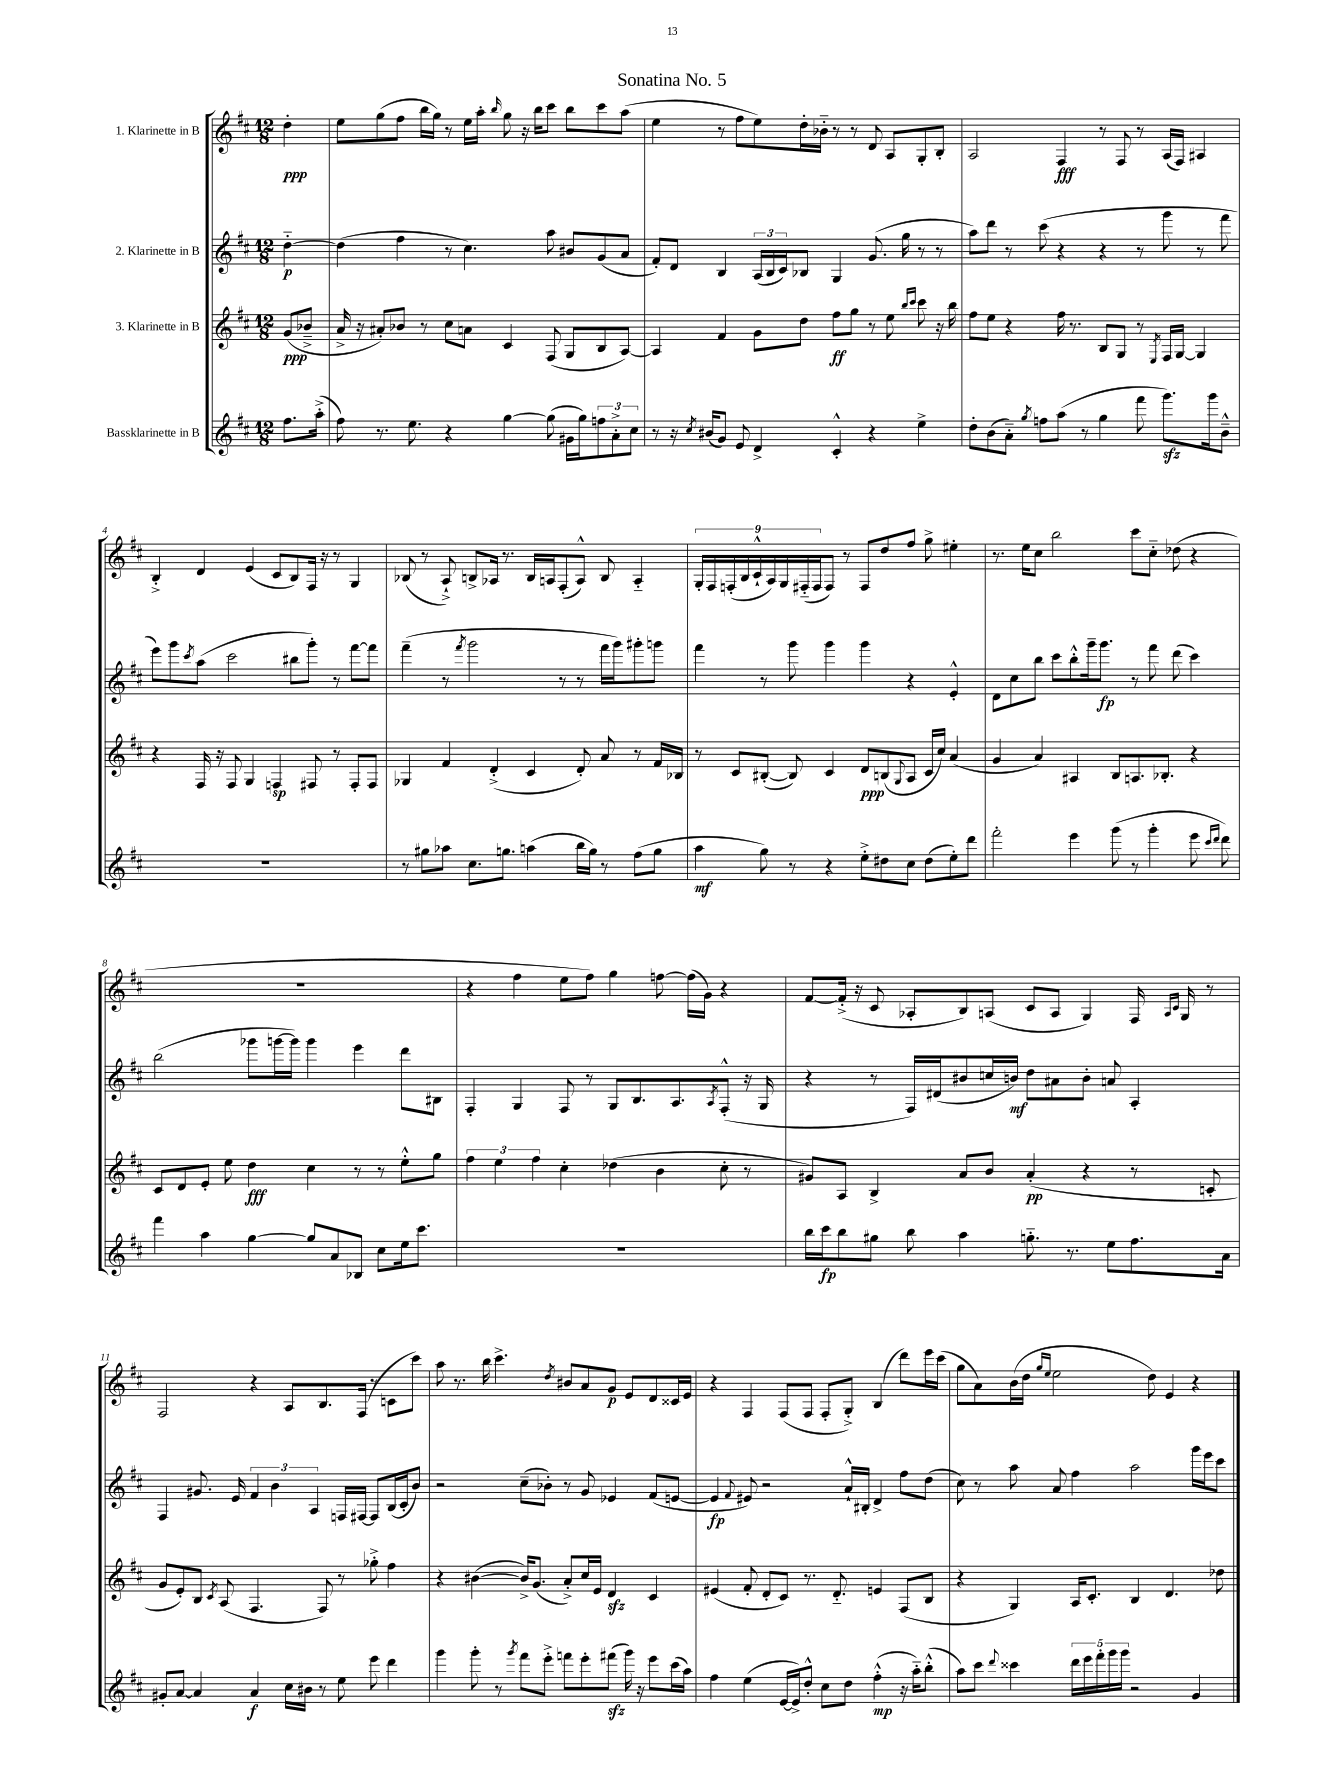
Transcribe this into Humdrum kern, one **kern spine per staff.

**kern	**dynam	**kern	**dynam	**kern	**dynam	**kern	**dynam
*part4	*part4	*part3	*part3	*part2	*part2	*part1	*part1
*staff4	*staff4	*staff3	*staff3	*staff2	*staff2	*staff1	*staff1
*I"Bassklarinette in B	*	*I"3. Klarinette in B	*	*I"2. Klarinette in B	*	*I"1. Klarinette in B	*
*clefG2	*	*clefG2	*	*clefG2	*	*clefG2	*
*k[f#c#]	*	*k[f#c#]	*	*k[f#c#]	*	*k[f#c#]	*
*M12/8	*	*M12/8	*	*M12/8	*	*M12/8	*
=	=	=	=	=	=	=	=
8.ff#\L	.	(8g/L	ppp	[4dd\	p	4dd'\	ppp
.	.	8b-X~^/J	.	.	.	.	.
(16aa'^\Jk	.	.	.	.	.	.	.
=1	=1	=1	=1	=1	=1	=1	=1
8ff#\)	.	16a^/	.	(4dd\]	.	8ee\L	.
.	.	16r	.	.	.	.	.
8.r	.	8a#X'/L)	.	.	.	(8gg\	.
.	.	8b-X/J	.	4ff#\	.	8ff#\J	.
8.ee\	.	.	.	.	.	.	.
.	.	8r	.	.	.	16bb\LL	.
.	.	.	.	.	.	16gg\JJ)	.
4r	.	8cc#\L	.	8r	.	8r	.
.	.	8an\J	.	4.cc#\)	.	16ee\LL	.
.	.	.	.	.	.	16aa'\JJ	.
.	.	.	.	.	.	16qqbb/	.
[4gg\	.	4c#/	.	.	.	8gg\	.
.	.	.	.	.	.	16r	.
.	.	.	.	.	.	16bb\KL	.
(8gg\]	.	(8F#/	.	8aa\	.	8ccc#\J	.
16g#X\LL	.	8G/L	.	8b#X/L	.	8bb\L	.
16gg\J)	.	.	.	.	.	.	.
12ffn\	.	8B/	.	(8g/	.	8ccc#\	.
12a'^\	.	.	.	.	.	.	.
.	.	[8A/J)	.	8a/J	.	(8aa\J	.
12cc#\J	.	.	.	.	.	.	.
=2	=2	=2	=2	=2	=2	=2	=2
8r	.	4A/]	.	8f#'/L)	.	4ee\	.
16r	.	.	.	8d/J	.	.	.
8qcc#/	.	.	.	.	.	.	.
(16b#X/KL	.	.	.	.	.	.	.
8g/J)	.	4f#/	.	4B/	.	8r	.
8e/	.	.	.	.	.	8ff#\L	.
4d^/	.	8g\L	.	(24A/LL	.	8ee\)	.
.	.	.	.	24B/	.	.	.
.	.	.	.	24c#/J)	.	.	.
.	.	8dd\J	.	8B-X/J	.	16dd'\L	.
.	.	.	.	.	.	16b-X\JJ	.
4c#'^^/	.	8ff#\L	ff	4G/	.	8r	.
.	.	8gg\J	.	.	.	8r	.
4r	.	8r	.	(8.g/	.	8d/	.
.	.	8ee\	.	.	.	8A/L	.
.	.	.	.	16gg\	.	.	.
.	.	16qqbb/LL	.	.	.	.	.
.	.	16qqccc#/JJ	.	.	.	.	.
4ee^\	.	8ccc#\	.	8r	.	8G'/	.
.	.	16r	.	8r	.	8B'/J	.
.	.	16bb\	.	.	.	.	.
=3	=3	=3	=3	=3	=3	=3	=3
8dd'\L	.	8ff#\L	.	8aa\L)	.	2A/	.
(8b\	.	8ee\J	.	8ddd\J	.	.	.
8a\J)	.	4r	.	8r	.	.	.
8qgg/	.	.	.	.	.	.	.
8ffn\L	.	.	.	(8ccc#\	.	.	.
(8aa\J	.	16ff#\	.	4r	.	4F#/	fff
.	.	8.r	.	.	.	.	.
8r	.	.	.	.	.	.	.
4gg\	.	8B/L	.	4r	.	8r	.
.	.	8G/J	.	.	.	8F#/	.
8fff#\	.	8r	.	8r	.	8r	.
.	.	8qE/	.	.	.	.	.
8.gggzz\L)	.	16F#/LL	.	8ggg\	.	(16A/LL	.
.	.	[16G/JJ	.	.	.	16F#/JJ)	.
.	.	4G/]	.	8r	.	4A#X/	.
16ggg\k	.	.	.	.	.	.	.
8b~^^\J	.	.	.	8fff#\	.	.	.
!!LO:LB:g=z
=4	=4	=4	=4	=4	=4	=4	=4
1.r	.	4r	.	8eee\L)	.	4B'^/	.
.	.	.	.	8ggg\	.	.	.
.	.	.	.	8qccc#/	.	.	.
.	.	16F#/	.	(8aa\J	.	4d/	.
.	.	16r	.	.	.	.	.
.	.	8F#/	.	2ccc#\	.	.	.
.	.	4G/	.	.	.	(4e/	.
.	.	4Fn/	sp	.	.	8c#/L	.
.	.	.	.	8bb#X\L	.	8B/)	.
.	.	8F#X/	.	8ggg'\J)	.	16F#/Jk	.
.	.	.	.	.	.	16r	.
.	.	8r	.	8r	.	8r	.
.	.	8F#'/L	.	[8fff#\L	.	4G/	.
.	.	8F#/J	.	8fff#\J]	.	.	.
=5	=5	=5	=5	=5	=5	=5	=5
8r	.	4G-X/	.	(4fff#~\	.	(8B-X/	.
8gg#X\L	.	.	.	.	.	8r	.
8aa-X\J	.	4f#/	.	8r	.	8A`^/)	.
.	.	.	.	8qfff#/	.	.	.
8.cc#\L	.	.	.	2ggg\	.	8Bn^/L	.
.	.	(4d'^/	.	.	.	16A-X/Jk	.
8.ggn\J	.	.	.	.	.	8.r	.
(4aan\	.	4c#/	.	.	.	16B/LL	.
.	.	.	.	.	.	16An/J	.
.	.	.	.	8r	.	(8F#'/	.
16bb\LL	.	8d'/)	.	8r	.	8A^^/J)	.
16gg\JJ)	.	.	.	.	.	.	.
8r	.	8a/	.	16fff#\LL	.	8B/	.
.	.	.	.	16ggg\J)	.	.	.
(8ff#\L	.	8r	.	8ggg#X'\	.	4A/	.
8gg\J	.	16f#/LL	.	8gggn\J	.	.	.
.	.	16B-X/JJ	.	.	.	.	.
=6	=6	=6	=6	=6	=6	=6	=6
4aa\	mf	8r	.	4fff#\	.	18G'/LL	.
.	.	.	.	.	.	18F#/	.
.	.	.	.	.	.	(18Fn'/	.
.	.	8c#/L	.	.	.	.	.
.	.	.	.	.	.	18B/	.
.	.	.	.	.	.	18c#`^^/	.
8gg\)	.	([8B#X'/J	.	8r	.	.	.
.	.	.	.	.	.	18A/)	.
.	.	.	.	.	.	18G/	.
8r	.	8B#/])	.	8ggg\	.	.	.
.	.	.	.	.	.	(18F#X/	.
.	.	.	.	.	.	18F#/J	.
4r	.	4c#/	.	4ggg\	.	8F#/J)	.
.	.	.	.	.	.	8r	.
8ee'^\L	.	8d/L	ppp	4ggg\	.	8F#/L	.
8dd#X\	.	(8Bn/	.	.	.	8dd/	.
.	.	8qqG/	.	.	.	.	.
8cc#\J	.	8A/J	.	4r	.	8ff#/J	.
(8dd#\L	.	16c#/LL	.	.	.	8gg^\	.
.	.	16cc#/JJ)	.	.	.	.	.
8ee'\)	.	(4a/	.	4e'^^/	.	4ee#X'\	.
8ddd\J	.	.	.	.	.	.	.
=7	=7	=7	=7	=7	=7	=7	=7
2fff#'\	.	4g/	.	8d\L	.	8.r	.
.	.	.	.	8cc#\	.	.	.
.	.	.	.	.	.	16ee\KL	.
.	.	4a/)	.	8bb\J	.	8cc#\J	.
.	.	.	.	8ccc#\L	.	2bb\	.
4eee\	.	4A#X/	.	8bb'^^\	.	.	.
.	.	.	.	16ggg~\k	.	.	.
.	.	.	.	8.ggg\J	fp	.	.
(8ggg\	.	8B/L	.	.	.	.	.
8r	.	8.An/	.	8r	.	8ccc#\L	.
4ggg'\	.	.	.	8fff#\	.	8cc#\J	.
.	.	8.B-X'/J	.	.	.	.	.
.	.	.	.	(8ddd\	.	(8dd-X\	.
8eee\	.	4r	.	4ccc#\)	.	4r	.
16qqccc#/LL	.	.	.	.	.	.	.
16qqddd/JJ	.	.	.	.	.	.	.
8ddd\)	.	.	.	.	.	.	.
!!LO:LB:g=z
=8	=8	=8	=8	=8	=8	=8	=8
4fff#\	.	8c#/L	.	(2bb\	.	1.r	.
.	.	8d/	.	.	.	.	.
4aa\	.	8e'/J	.	.	.	.	.
.	.	8ee\	.	.	.	.	.
[4gg\	.	4dd\	fff	8ggg-X\L	.	.	.
.	.	.	.	[16gggn\L	.	.	.
.	.	.	.	16ggg\JJ])	.	.	.
8gg/L]	.	4cc#\	.	4ggg\	.	.	.
8a/	.	.	.	.	.	.	.
8B-X/J	.	8r	.	4eee\	.	.	.
8cc#\L	.	8r	.	.	.	.	.
16ee\k	.	8ee'^^\L	.	8ddd\L	.	.	.
8.ccc#\J	.	.	.	.	.	.	.
.	.	8gg\J	.	8B#X\J	.	.	.
=9	=9	=9	=9	=9	=9	=9	=9
1.r	.	6ff#\	.	4F#'/	.	4r	.
.	.	6ee\	.	.	.	.	.
.	.	.	.	4G/	.	4ff#\	.
.	.	6ff#\	.	.	.	.	.
.	.	4cc#'\	.	8F#/	.	8ee\L	.
.	.	.	.	8r	.	8ff#\J)	.
.	.	(4dd-X\	.	8G/L	.	4gg\	.
.	.	.	.	8.B/	.	.	.
.	.	4b\	.	.	.	[8ffn\	.
.	.	.	.	8.A/	.	.	.
.	.	.	.	.	.	(16ff\LL]	.
.	.	.	.	.	.	16g\JJ)	.
.	.	.	.	8qA/	.	.	.
.	.	8cc#'\	.	(8F#'^^/J	.	4r	.
.	.	8r	.	16r	.	.	.
.	.	.	.	16G/	.	.	.
=10	=10	=10	=10	=10	=10	=10	=10
16bb\LL	.	8g#X/L)	.	4r	.	[8f#/L	.
16ccc#\J	fp	.	.	.	.	.	.
8bb\	.	8A/J	.	.	.	(16f#'^/Jk]	.
.	.	.	.	.	.	16r	.
8gg#X\J	.	4B^/	.	8r	.	8c#/	.
8bb\	.	.	.	16F#/LL)	.	8A-X'/L	.
.	.	.	.	(16d#X/J	.	.	.
4aa\	.	8a/L	.	8b#X/	.	8B/)	.
.	.	8b/J	.	16ccn/L	.	(8An/J	.
.	.	.	.	16bn/JJ)	mf	.	.
8.ggn\	.	(4a'/	pp	8dd\L	.	8c#/L	.
.	.	.	.	8a#X\	.	8A/J	.
8.r	.	.	.	.	.	.	.
.	.	4r	.	8b'\J	.	4G/)	.
8ee\L	.	.	.	8an/	.	.	.
8.ff#\	.	8r	.	4A'/	.	16F#/	.
.	.	.	.	.	.	16qqA/LL	.
.	.	.	.	.	.	16qqc#/JJ	.
.	.	.	.	.	.	16G/	.
.	.	8cn'/	.	.	.	8r	.
16a\Jk	.	.	.	.	.	.	.
!!LO:LB:g=z
=11	=11	=11	=11	=11	=11	=11	=11
8g#X'/L	.	8g/L	.	4F#/	.	2F#/	.
[8a/J	.	8e'/)	.	.	.	.	.
4a/]	.	8B/J	.	8.g#X/	.	.	.
.	.	8qc#/	.	.	.	.	.
.	.	(8A/	.	.	.	.	.
.	.	.	.	16e/	.	.	.
4a/	f	4.F#/	.	6f#/	.	4r	.
.	.	.	.	6b\	.	.	.
16cc#\LL	.	.	.	.	.	8A/L	.
16b#X\JJ	.	.	.	.	.	.	.
.	.	.	.	6A/	.	.	.
8r	.	8F#/)	.	.	.	8.B/	.
8ee\	.	8r	.	16Fn/LL	.	.	.
.	.	.	.	[16F#X/JJ	.	(16F#/Jk	.
8eee\	.	8gg-X'^\	.	8F#/L]	.	8r	.
4ddd\	.	4ff#\	.	(16B/L	.	8cn\L	.
.	.	.	.	16c#'/J	.	.	.
.	.	.	.	8b/J)	.	8ccc#\J)	.
=12	=12	=12	=12	=12	=12	=12	=12
4ggg\	.	4r	.	2r	.	8aa\	.
.	.	.	.	.	.	8.r	.
8ggg'\	.	([4b#X\	.	.	.	.	.
.	.	.	.	.	.	16bb\	.
8r	.	.	.	.	.	4.ccc#^\	.
8qggg/	.	.	.	.	.	.	.
8fff#\L	.	16b#^/KL])	.	(8cc#~\L	.	.	.
.	.	(8.g/J	.	.	.	.	.
8eee'^\J	.	.	.	8b-X'\J)	.	.	.
.	.	.	.	.	.	8qdd/	.
8fffn\L	.	8a'^/L)	.	8r	.	8b#X/L	.
8eee'\	.	16cc#/L	.	8g/	.	8a/	.
.	.	16e/JJ	.	.	.	.	.
(8fff#Xzz\J	.	4dzz/	.	4e-X/	.	8g/J	p
16ggg\)	.	.	.	.	.	8e/L	.
16r	.	.	.	.	.	.	.
8eee\L	.	4c#/	.	(8f#/L	.	8d/	.
(16ccc#\L	.	.	.	[8en/J	.	16c##X/L	.
16aa\JJ)	.	.	.	.	.	16e/JJ	.
=13	=13	=13	=13	=13	=13	=13	=13
4ff#\	.	(4e#X/	.	4e/]	fp	4r	.
.	.	.	.	8qqf#/	.	.	.
(4ee\	.	8f#'/	.	8e#X/)	.	4F#/	.
.	.	8d'/L	.	2r	.	.	.
[16e/LL	.	8c#/J)	.	.	.	(8F#/L	.
16e^/J])	.	.	.	.	.	.	.
8dd'^^/J	.	8.r	.	.	.	8F#/J	.
8cc#\L	.	.	.	.	.	8F#'/L	.
.	.	8.d/	.	.	.	.	.
8dd\J	.	.	.	16a`^^/LL	.	8G'^/J)	.
.	.	.	.	16B#X'/JJ	.	.	.
(4ff#'^^\	mp	4en/	.	4d^/	.	(4B/	.
16r	.	(8F#/L	.	8ff#\L	.	8ddd\L)	.
16aa\KL)	.	.	.	.	.	.	.
(8bb'^^\J	.	8B/J	.	(8dd\J	.	16eee\L	.
.	.	.	.	.	.	(16ccc#\JJ	.
=14	=14	=14	=14	=14	=14	=14	=14
8aa\L)	.	4r	.	8cc#\)	.	8gg\L	.
8ccc#\J	.	.	.	8r	.	8a\)	.
8qqddd/	.	.	.	.	.	.	.
4ccc##X\	.	4G/)	.	8aa\	.	(16b\L	.
.	.	.	.	.	.	16dd\JJ	.
.	.	.	.	.	.	16qqgg/LL	.
.	.	.	.	.	.	16qqee/JJ	.
.	.	.	.	8a/	.	2ee\	.
20ddd\LL	.	16A/KL	.	4ff#\	.	.	.
20eee\	.	.	.	.	.	.	.
.	.	8.c#'/J	.	.	.	.	.
20fff#'\	.	.	.	.	.	.	.
20ggg\	.	.	.	.	.	.	.
20ggg\JJ	.	.	.	.	.	.	.
2r	.	4B/	.	2aa\	.	.	.
.	.	.	.	.	.	8dd\)	.
.	.	4.d/	.	.	.	4e/	.
4g/	.	.	.	16ggg\LL	.	4r	.
.	.	.	.	16eee\J	.	.	.
.	.	8dd-X\	.	8ccc#\J	.	.	.
==	==	==	==	==	==	==	==
*-	*-	*-	*-	*-	*-	*-	*-
